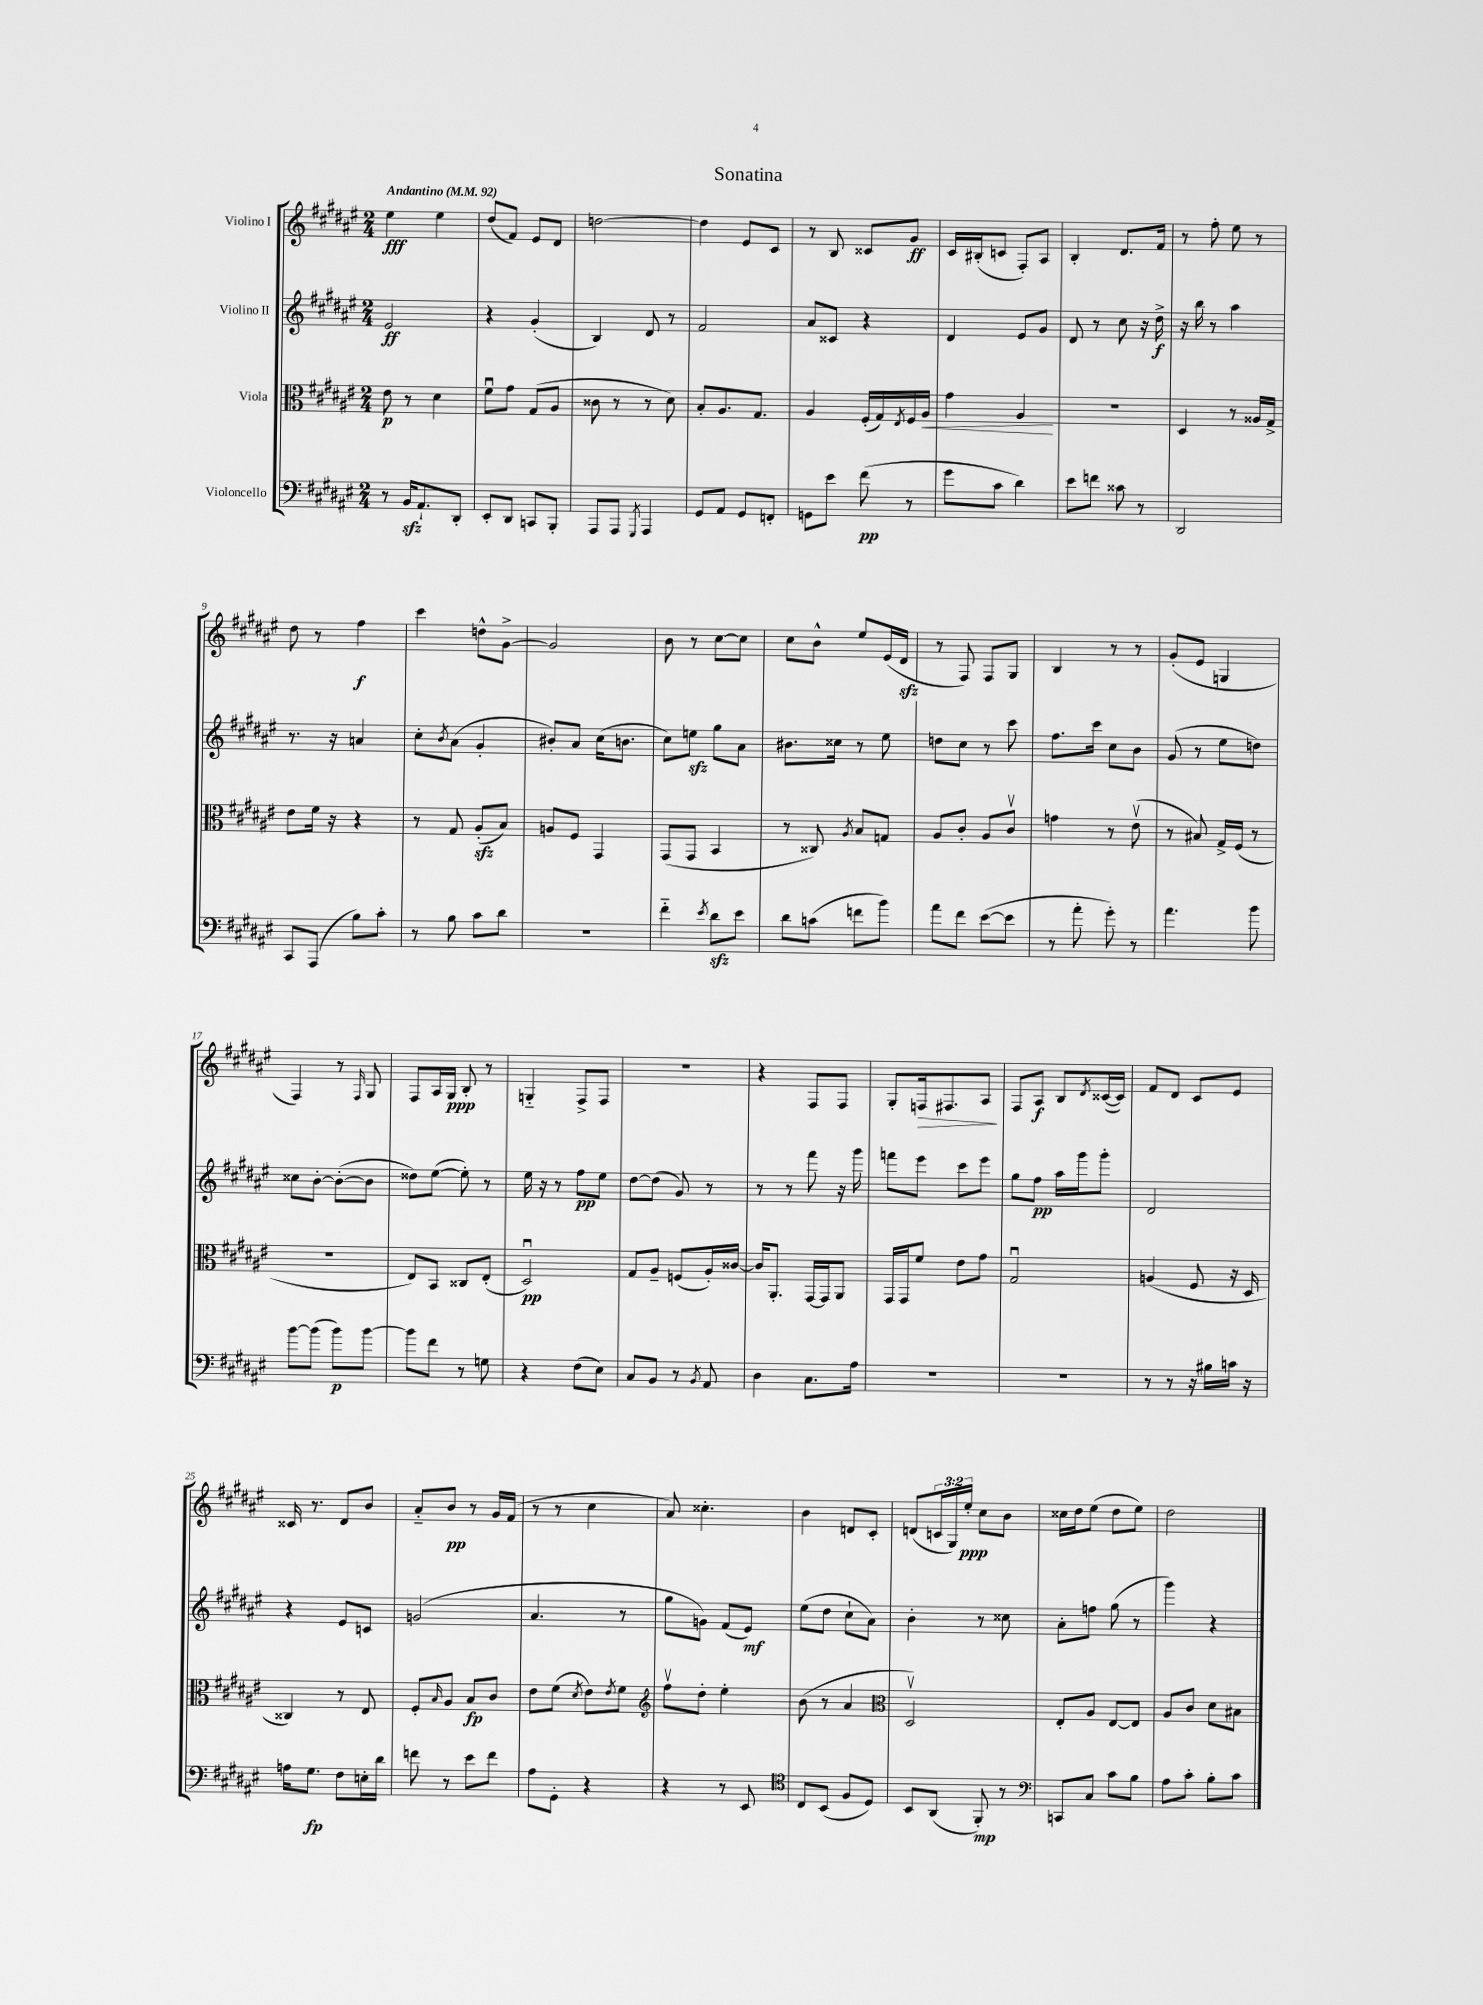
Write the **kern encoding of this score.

**kern	**dynam	**kern	**dynam	**kern	**dynam	**kern	**dynam
*part4	*part4	*part3	*part3	*part2	*part2	*part1	*part1
*staff4	*staff4	*staff3	*staff3	*staff2	*staff2	*staff1	*staff1
*I"Violoncello	*	*I"Viola	*	*I"Violino II	*	*I"Violino I	*
*clefF4	*	*clefC3	*	*clefG2	*	*clefG2	*
*k[f#c#g#d#a#e#]	*	*k[f#c#g#d#a#e#]	*	*k[f#c#g#d#a#e#]	*	*k[f#c#g#d#a#e#]	*
*M2/4	*	*M2/4	*	*M2/4	*	*M2/4	*
*MM92	*	*MM92	*	*MM92	*	*MM92	*
=1	=1	=1	=1	=1	=1	=1	=1
!	!	!	!	!	!	!LO:TX:a:B:t=Andantino	!
8r	.	8e#\	p	2e#/	ff	4ee#\	fff
16BBzz/KL	.	8r	.	.	.	.	.
8.AA#`/	.	.	.	.	.	.	.
.	.	4d#\	.	.	.	4ee#\	.
8DD#'/J	.	.	.	.	.	.	.
=2	=2	=2	=2	=2	=2	=2	=2
8EE#'/L	.	8f#u\L	.	4r	.	(8dd#/L	.
8DD#/J	.	8g#\J	.	.	.	8f#/J)	.
8CCn/L	.	(8G#/L	.	(4g#'/	.	8e#/L	.
8BBB'/J	.	8A#/J	.	.	.	8d#/J	.
=3	=3	=3	=3	=3	=3	=3	=3
8AAA#/L	.	8c##X\	.	4B/)	.	[2ddn\	.
8AAA#/J	.	8r	.	.	.	.	.
8qGGG#/	.	.	.	.	.	.	.
4AAA#/	.	8r	.	8d#/	.	.	.
.	.	8d#\)	.	8r	.	.	.
=4	=4	=4	=4	=4	=4	=4	=4
8GG#/L	.	8B'/L	.	2f#/	.	4dd\]	.
8AA#/J	.	8.A#/	.	.	.	.	.
8GG#/L	.	.	.	.	.	8e#/L	.
.	.	8.G#/J	.	.	.	.	.
8FFn'/J	.	.	.	.	.	8c#/J	.
=5	=5	=5	=5	=5	=5	=5	=5
8GGn\L	.	4A#/	.	8a#/L	.	8r	.
8e#\J	.	.	.	8c##X/J	.	8B/	.
(8f#\	pp	(16F#'/LL	.	4r	.	8c##X/L	.
.	.	16G#/)	.	.	.	.	.
.	.	8qE#/	.	.	.	.	.
8r	.	16F#/	.	.	.	8g#/J	ff
!	!	!	!LO:HP:b	!	!	!	!
.	.	16A#/JJ	<	.	.	.	.
=6	=6	=6	=6	=6	=6	=6	=6
8g#\L	.	4g#\	.	4d#/	.	16c#/LL	.
.	.	.	.	.	.	(16B#X'/J	.
8c#\J	.	.	.	.	.	8cn/J	.
4d#\)	.	4A#/	.	8e#/L	.	8F#'/L)	.
.	.	.	.	8g#/J	.	8A#/J	.
.	.	.	[	.	.	.	.
=7	=7	=7	=7	=7	=7	=7	=7
8e#\L	.	2r	.	8d#/	.	4B'/	.
8fn\J	.	.	.	8r	.	.	.
8c##X\	.	.	.	8cc#\	.	8.d#/L	.
8r	.	.	.	16r	.	.	.
.	.	.	.	16dd#^\	f	16f#/Jk	.
=8	=8	=8	=8	=8	=8	=8	=8
2DD#/	.	4D#/	.	16r	.	8r	.
.	.	.	.	16bb\	.	.	.
.	.	.	.	8r	.	8ff#'\	.
.	.	8r	.	4aa#\	.	8ee#\	.
.	.	16A##X/LL	.	.	.	8r	.
.	.	16G#^/JJ	.	.	.	.	.
!!LO:LB:g=z
=9	=9	=9	=9	=9	=9	=9	=9
8CC#/L	.	8e#\L	.	8.r	.	8dd#\	.
(8AAA#/J	.	16f#\Jk	.	.	.	8r	.
.	.	16r	.	16r	.	.	.
8B\L)	.	4r	.	4an/	.	4ff#\	f
8c#'\J	.	.	.	.	.	.	.
=10	=10	=10	=10	=10	=10	=10	=10
8r	.	8r	.	8cc#'\L	.	4ccc#\	.
.	.	.	.	8qb/	.	.	.
8B\	.	8G#/	.	(8a#\J	.	.	.
8c#\L	.	(8A#zz'/L	.	4g#'/	.	8ddn^^\L	.
8d#\J	.	8B/J)	.	.	.	[8g#^\J	.
=11	=11	=11	=11	=11	=11	=11	=11
2r	.	8An/L	.	8b#X'/L)	.	2g#/]	.
.	.	8F#/J	.	8a#/J	.	.	.
.	.	4GG#/	.	(16cc#\KL	.	.	.
.	.	.	.	8.bn\J	.	.	.
=12	=12	=12	=12	=12	=12	=12	=12
4f#\	.	(8GG#/L	.	8cc#\L)	.	8b\	.
.	.	8GG#/J	.	8eenzz\J	.	8r	.
8qe#/	.	.	.	.	.	.	.
8d#zz\L	.	4BB/	.	8gg#\L	.	[8cc#\L	.
8e#\J	.	.	.	8a#\J	.	8cc#\J]	.
=13	=13	=13	=13	=13	=13	=13	=13
8d#\L	.	8r	.	8.b#X\L	.	8cc#\L	.
(8cn\J	.	8C##X/)	.	.	.	8b^^\J	.
.	.	.	.	16cc##X\Jk	.	.	.
.	.	8qA#/	.	.	.	.	.
8fn\L	.	8B/L	.	8r	.	8ee#/L	.
8b\J)	.	8Gn/J	.	8ee#\	.	(16e#/L	.
.	.	.	.	.	.	16d#zz/JJ	.
=14	=14	=14	=14	=14	=14	=14	=14
8a#\L	.	8A#/L	.	8ddn\L	.	8r	.
8f#\J	.	8c#'/J	.	8cc#\J	.	8F#/)	.
([8e#\L	.	8A#/L	.	8r	.	8F#/L	.
8e#\J]	.	8c#v/J	.	8ccc#\	.	8G#/J	.
=15	=15	=15	=15	=15	=15	=15	=15
8r	.	4gn\	.	8.ff#\L	.	4B/	.
8a#'\	.	.	.	.	.	.	.
.	.	.	.	16ccc#\Jk	.	.	.
8g#'\)	.	8r	.	8cc#\L	.	8r	.
8r	.	(8e#v\	.	8b\J	.	8r	.
=16	=16	=16	=16	=16	=16	=16	=16
4.a#\	.	8r	.	(8g#/	.	(8g#'/L	.
.	.	8B#X/)	.	8r	.	8e#/J	.
.	.	16G#^/LL	.	8ee#\L	.	4Gn/	.
.	.	(16F#/JJ	.	.	.	.	.
8b\	.	8r	.	8ddn\J)	.	.	.
!!LO:LB:g=z
=17	=17	=17	=17	=17	=17	=17	=17
[8b\L	.	2r	.	8cc##X\L	.	4F#/)	.
(8b\J]	.	.	.	[8b'\J	.	.	.
8b\L)	p	.	.	(8b'\L_	.	8r	.
.	.	.	.	.	.	16qqF#/	.
[8b\J	.	.	.	8b\J]	.	8G#/	.
=18	=18	=18	=18	=18	=18	=18	=18
8b\L]	.	8E#/L)	.	8dd##X\L)	.	8F#/L	.
8f#\J	.	8BB/J	.	([8ee#\J	.	16A#/L	.
.	.	.	.	.	.	16G#/JJ	ppp
8r	.	8C##X/L	.	8ee#'\])	.	8B'/	.
8Gn\	.	(8E#'/J	.	8r	.	8r	.
=19	=19	=19	=19	=19	=19	=19	=19
4r	.	2D#u/)	pp	16ee#\	.	4Gn/	.
.	.	.	.	16r	.	.	.
.	.	.	.	8r	.	.	.
(8F#\L	.	.	.	8ff#\L	pp	8F#^/L	.
8E#\J)	.	.	.	8ee#\J	.	8F#/J	.
=20	=20	=20	=20	=20	=20	=20	=20
8C#/L	.	8G#/L	.	[8dd#\L	.	2r	.
8BB/J	.	8A#~/J	.	(8dd#\J]	.	.	.
8r	.	(8Fn/L	.	8g#/)	.	.	.
8qBB/	.	.	.	.	.	.	.
8AA#/	.	16A#'/L)	.	8r	.	.	.
.	.	[16c##X/JJ	.	.	.	.	.
=21	=21	=21	=21	=21	=21	=21	=21
4D#\	.	16c##/KL]	.	8r	.	4r	.
.	.	8.AA#'/J	.	.	.	.	.
.	.	.	.	8r	.	.	.
8.C#\L	.	[16GG#/LL	.	8fff#\	.	8F#/L	.
.	.	16GG#/J]	.	.	.	.	.
.	.	8AA#/J	.	16r	.	8F#/J	.
16A#\Jk	.	.	.	16ggg#\	.	.	.
=22	=22	=22	=22	=22	=22	=22	=22
2r	.	16GG#/LL	.	8fffn\L	.	8G#'/L	.
.	.	16GG#/J	.	.	.	.	.
!	!	!	!	!	!	!	!LO:HP:b
.	.	8f#/J	.	8eee#\J	.	16Fn/k	>
.	.	.	.	.	.	8.F#X/	.
.	.	8e#\L	.	8ccc#\L	.	.	.
.	.	8g#\J	.	8eee#\J	.	8A#/J	.
.	.	.	.	.	.	.	]
=23	=23	=23	=23	=23	=23	=23	=23
2r	.	2G#u/	.	8gg#\L	.	8F#/L	.
.	.	.	.	8ff#\J	pp	8A#/J	f
.	.	.	.	16aa#\LL	.	8B/L	.
.	.	.	.	16ggg#\J	.	.	.
.	.	.	.	.	.	8qd#/	.
.	.	.	.	8ggg#'\J	.	([16c##X/L	.
.	.	.	.	.	.	16c##/JJ])	.
=24	=24	=24	=24	=24	=24	=24	=24
8r	.	(4An/	.	2d#/	.	8f#/L	.
8r	.	.	.	.	.	8d#/J	.
16r	.	8F#/	.	.	.	8c#/L	.
16B#X\LL	.	.	.	.	.	.	.
16cn\JJ	.	16r	.	.	.	8e#/J	.
16r	.	16D#/	.	.	.	.	.
!!LO:LB:g=z
=25	=25	=25	=25	=25	=25	=25	=25
16An\KL	.	4C##X/)	.	4r	.	16c##X/	.
8.G#\J	fp	.	.	.	.	8.r	.
8F#\L	.	8r	.	8e#/L	.	8d#/L	.
16En'\L	.	8E#/	.	8cn/J	.	8b/J	.
16d#\JJ	.	.	.	.	.	.	.
=26	=26	=26	=26	=26	=26	=26	=26
8fn\	.	8F#'/L	.	(2gn/	.	8a#/L	.
.	.	16qqB/	.	.	.	.	.
8r	.	8A#/J	.	.	.	8b/J	pp
8e#\L	.	8B/L	fp	.	.	8r	.
8f\J	.	8c#/J	.	.	.	16g#/LL	.
.	.	.	.	.	.	(16f#/JJ	.
=27	=27	=27	=27	=27	=27	=27	=27
8A#\L	.	8e#\L	.	4.a#/	.	8r	.
8GG#'\J	.	(8f#\J	.	.	.	8r	.
.	.	8qd#/	.	.	.	.	.
4r	.	8e#\L)	.	.	.	4cc#\	.
.	.	8qe#/	.	.	.	.	.
.	.	8f#\J	.	8r	.	.	.
=28	=28	=28	=28	=28	=28	=28	=28
*	*	*clefG2	*	*	*	*	*
4r	.	8ff#v\L	.	8gg#\L	.	8a#/)	.
.	.	8dd#'\J	.	8gn\J)	.	4.cc##X'\	.
8r	.	4ee#'\	.	(8f#/L	.	.	.
8EE#/	.	.	.	8e#/J)	mf	.	.
=29	=29	=29	=29	=29	=29	=29	=29
*clefC4	*	*	*	*	*	*	*
8C#/L	.	(8b\	.	(8ee#\L	.	4b\	.
(8BB/J	.	8r	.	8dd#\J	.	.	.
8F#/L	.	4a#/	.	8cc#`\L	.	8dn/L	.
8D#/J)	.	.	.	8a#\J)	.	8c#'/J	.
=30	=30	=30	=30	=30	=30	=30	=30
*	*	*clefC3	*	*	*	*	*
8BB/L	.	2D#v/)	.	4b'\	.	(8dn/L	.
(8AA#/J	.	.	.	.	.	24cn/L	.
.	.	.	.	.	.	24G#/)	.
.	.	.	.	.	.	24ee#'/JJ	ppp
8FF#'/)	mp	.	.	8r	.	8cc#\L	.
8r	.	.	.	8cc##X\	.	8b\J	.
=31	=31	=31	=31	=31	=31	=31	=31
*clefF4	*	*	*	*	*	*	*
8CCn/L	.	8E#'/L	.	8a#'\L	.	16cc##X\LL	.
.	.	.	.	.	.	16dd#\J	.
8C#/J	.	8A#/J	.	8ffn\J	.	(8ee#\J	.
8c#\L	.	[8E#/L	.	(8gg#\	.	8dd#\L	.
8B\J	.	8E#/J]	.	8r	.	8ee#\J)	.
=32	=32	=32	=32	=32	=32	=32	=32
8A#\L	.	8A#/L	.	4ggg#\)	.	2dd#\	.
8c#'\J	.	8c#/J	.	.	.	.	.
8B'\L	.	8d#\L	.	4r	.	.	.
8c#\J	.	8B#X\J	.	.	.	.	.
==	==	==	==	==	==	==	==
*-	*-	*-	*-	*-	*-	*-	*-
